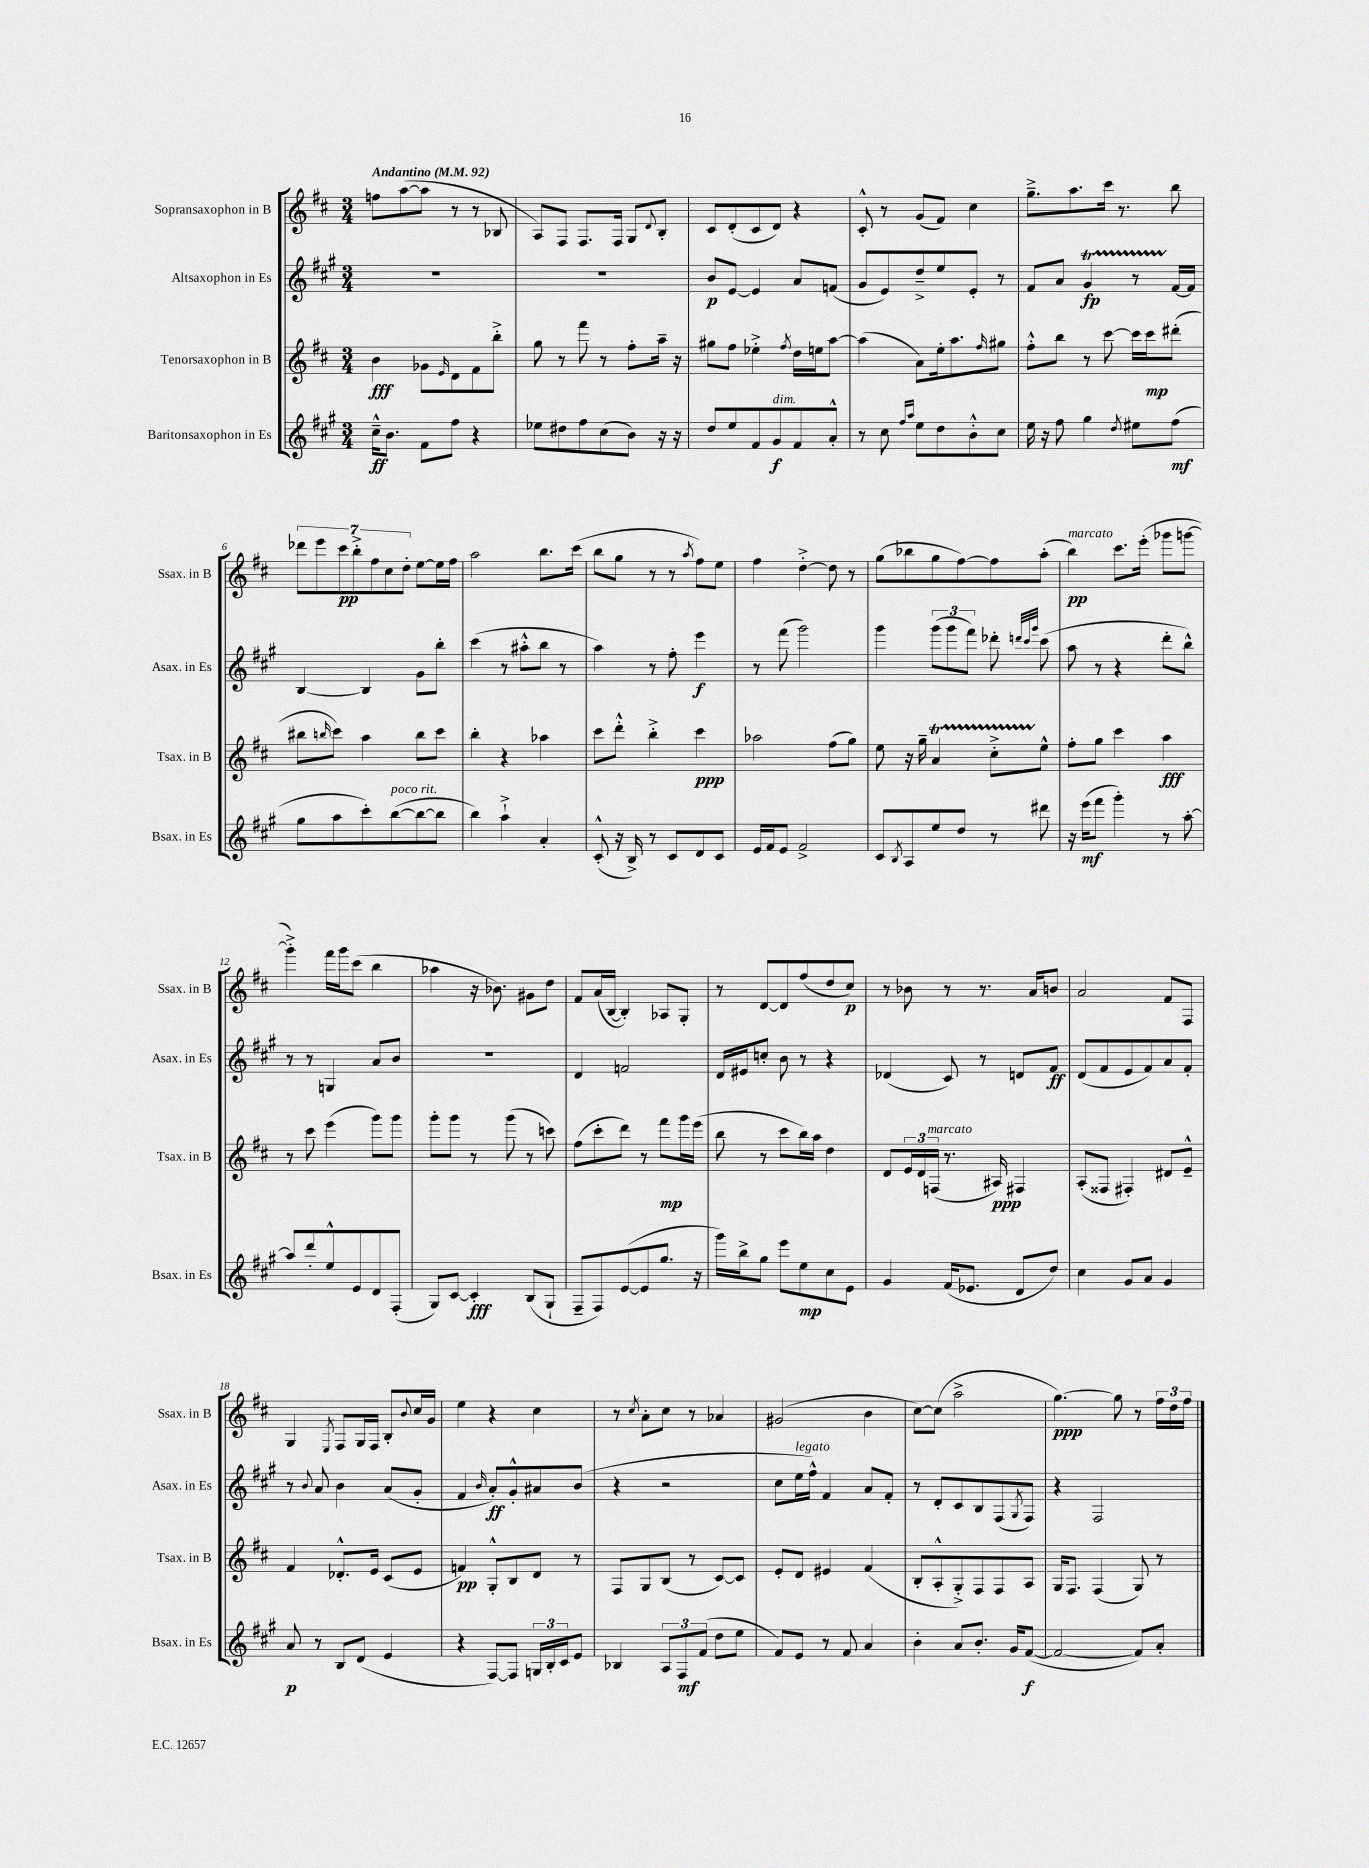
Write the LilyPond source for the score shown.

<<
\new StaffGroup <<
\new Staff = "s0" \with { instrumentName = "Sopransaxophon in B" shortInstrumentName = "Ssax. in B" } {
    \clef treble \key d \major \numericTimeSignature \time 3/4 \tempo "Andantino" 4 = 92
    f''8 a''8~( a''8 r8 r8 bes8 |
    a8) fis8 fis8. fis16 g8 \appoggiatura { d'8 } b8-. |
    cis'8 d'8-.( cis'8 d'8) r4 |
    cis'8-.-^ r8 g'8( fis'8) cis''4 |
    g''8.---> a''8. cis'''16 r8. b''8 |
    \tuplet 7/4 { des'''8 e'''8 cis'''8\pp b''8-.-> fis''8 cis''8 d''8-. } e''8~ e''16 fis''16 |
    a''2 b''8. cis'''16( |
    b''8 g''8 r8 r8 \acciaccatura { a''8 } fis''8) e''8 |
    fis''4 d''4~-.-> d''8 r8 |
    g''8( bes''8 g''8 fis''8~) fis''8 a''8-.( |
    b''4\pp^\markup { \italic "marcato" }) cis'''8. e'''16-.( ges'''8 g'''8~ |
    g'''4-.->) fis'''16 g'''16 cis'''8( b''4 |
    aes''4 r16 bes'8.) gis'8 d''8 |
    fis'8 a'16( b16~ b4-.) aes8 g8-. |
    r8 d'8~ d'8 fis''8( d''8 cis''8\p) |
    r8 bes'8 r8 r8. a'16 b'8 |
    a'2 fis'8 fis8 |
    g4 \acciaccatura { e8 } fis8 g16 fis16 b8-. \appoggiatura { b'8 } cis''16 g'16 |
    e''4 r4 cis''4 |
    r8 \acciaccatura { cis''8 } a'8-. cis''8 r8 aes'4 |
    gis'2( b'4 |
    cis''8~) cis''8( a''2-> |
    g''4.~\ppp) g''8 r8 \tuplet 3/2 { fis''16 d''16 fis''16 } \bar "|." |
}
\new Staff = "s1" \with { instrumentName = "Altsaxophon in Es" shortInstrumentName = "Asax. in Es" } {
    \clef treble \key a \major \numericTimeSignature \time 3/4
    R2. |
    R2. |
    b'8\p e'8~ e'4 a'8 f'8( |
    gis'8 e'8) d''8---> e''8 e'8-. r8 |
    fis'8 a'8 gis'4\startTrillSpan\fp r8 fis'16~\stopTrillSpan fis'16 |
    b4~ b4 gis'8 b''8-. |
    cis'''4( r8 ais''8-.-^ b''8 r8 |
    a''4) r8 fis''8-. e'''4\f |
    r8 fis'''8( gis'''2) |
    gis'''4 \tuplet 3/2 { gis'''8( gis'''8 fis'''8) } des'''8-. \grace { d'''32 cis'''32 gis'''32 } cis'''8( |
    a''8 r8 r4 d'''8-. b''8-^) |
    r8 r8 g4 a'8 b'8 |
    R2. |
    d'4 f'2 |
    d'16 eis'16 c''8-. b'8 r8 r4 |
    des'4( cis'8) r8 d'8 fis'8\ff |
    d'8( fis'8 e'8 fis'8) a'8 fis'8-. |
    r8 \appoggiatura { b'8 } a'8 b'4 a'8( gis'8-. |
    fis'4 \grace { b'16 } a'8-.\ff) gis'8-.-^ ais'8 b'8( |
    r4 r2 |
    cis''8 e''16^\markup { \italic "legato" } fis''16-^) fis'4 a'8 fis'8-. |
    r8 d'8-. cis'8 b8 fis8( \acciaccatura { gis8 } fis8) |
    r4 fis2 \bar "|." |
}
\new Staff = "s2" \with { instrumentName = "Tenorsaxophon in B" shortInstrumentName = "Tsax. in B" } {
    \clef treble \key d \major \numericTimeSignature \time 3/4
    b'4\fff ges'8 \grace { e'16 } d'8 fis'8 b''8-.-> |
    g''8 r8 fis'''8 r8 fis''8-. a''16-- r16 |
    gis''8 fis''8 ees''4-.-> \acciaccatura { fis''8 } d''16 e''16 a''8~ |
    a''4( a'8) e''16-. a''8. \grace { fis''16 } gis''8 |
    fis''8-.-^ b''8 r8 cis'''8~ cis'''16 cis'''16\mp dis'''8-.( |
    bis''8 \grace { b''16 } cis'''8) a''4 b''8 cis'''8 |
    b''4-. r4 aes''4 |
    cis'''8 d'''8-.-^ b''4-.-> cis'''4\ppp |
    aes''2 fis''8( g''8) |
    e''8 r16 g''16-- a'4\startTrillSpan cis''8-.-> e''8-^\stopTrillSpan |
    fis''8-. g''8 cis'''4 a''4\fff |
    r8 cis'''8 e'''4( g'''8) g'''8 |
    g'''8-. g'''8 r8 g'''8( r8 c'''8) |
    fis''8( cis'''8-. d'''8) r8 fis'''8\mp g'''16 e'''16( |
    b''8 r8 cis'''8 b''16) a''16 d''4 |
    d'8 \tuplet 3/2 { e'16 d'16 f16^\markup { \italic "marcato" }( } r8. ais16\ppp) fis4 |
    a8-.( fisis8 fis4-.) dis'8 e'8---^ |
    fis'4 des'8.-.-^ e'16 cis'8( e'8 |
    f'4\pp) g8-.-^ b8 d'8 r8 |
    fis8 g8 b8( r8 cis'8~) cis'8 |
    e'8-. d'8 eis'4 fis'4( |
    b8-. a8-.-^ g8-.->) fis8 fis8 a8 |
    g16 fis8. fis4( g8) r8 \bar "|." |
}
\new Staff = "s3" \with { instrumentName = "Baritonsaxophon in Es" shortInstrumentName = "Bsax. in Es" } {
    \clef treble \key a \major \numericTimeSignature \time 3/4
    cis''16---^\ff b'8. fis'8 fis''8 r4 |
    ees''8 dis''8 fis''8 cis''8( b'8) r16 r16 |
    d''8 e''8 fis'8 gis'8\f^\markup { \italic "dim." } fis'8 a'8-.-^ |
    r8 cis''8 \grace { fis''16 a''16 } e''8 d''8 b'8-.-^ cis''8 |
    e''16 r16 fis''8 gis''4 \acciaccatura { d''8 } eis''8 fis''8\mf( |
    gis''8 a''8 cis'''8-.) b''8~^\markup { \italic "poco rit." }( b''8~ b''8 |
    b''4) a''4-!-> a'4-. |
    cis'8-.-^( r16 b16->) r8 cis'8 d'8 cis'8 |
    e'16 fis'16 e'8 fis'2-> |
    cis'8 \acciaccatura { b8 } a8 e''8 d''8 r8 dis'''8 |
    r16 e'''16\mf( fis'''8 gis'''4-.) r8 a''8~-. |
    a''8 d'''8-. e''8-^ e'8 d'8 fis8-.( |
    gis8) cis'8~ cis'4-.\fff b8( gis8-! |
    fis8-- fis8) e'8~( e'8 gis''8. r16 |
    gis'''16) b''16-> gis''8 e'''8 e''8\mp cis''8 e'8 |
    gis'4 fis'16( ees'8. d'8 d''8) |
    cis''4 gis'8 a'8 gis'4 |
    a'8\p r8 b8 d'8( e'4 |
    r4 fis8~) fis8 \tuplet 3/2 { g16 b16-. cis'16 } e'8 |
    bes4 \tuplet 3/2 { a8 fis8\mf fis'8( } d''8 e''8 |
    fis'8) e'8 r8 fis'8 a'4 |
    b'4-. a'8 b'8.-. gis'16 fis'8~\f( |
    fis'2~ fis'8) a'8-. \bar "|." |
}
>>
>>
